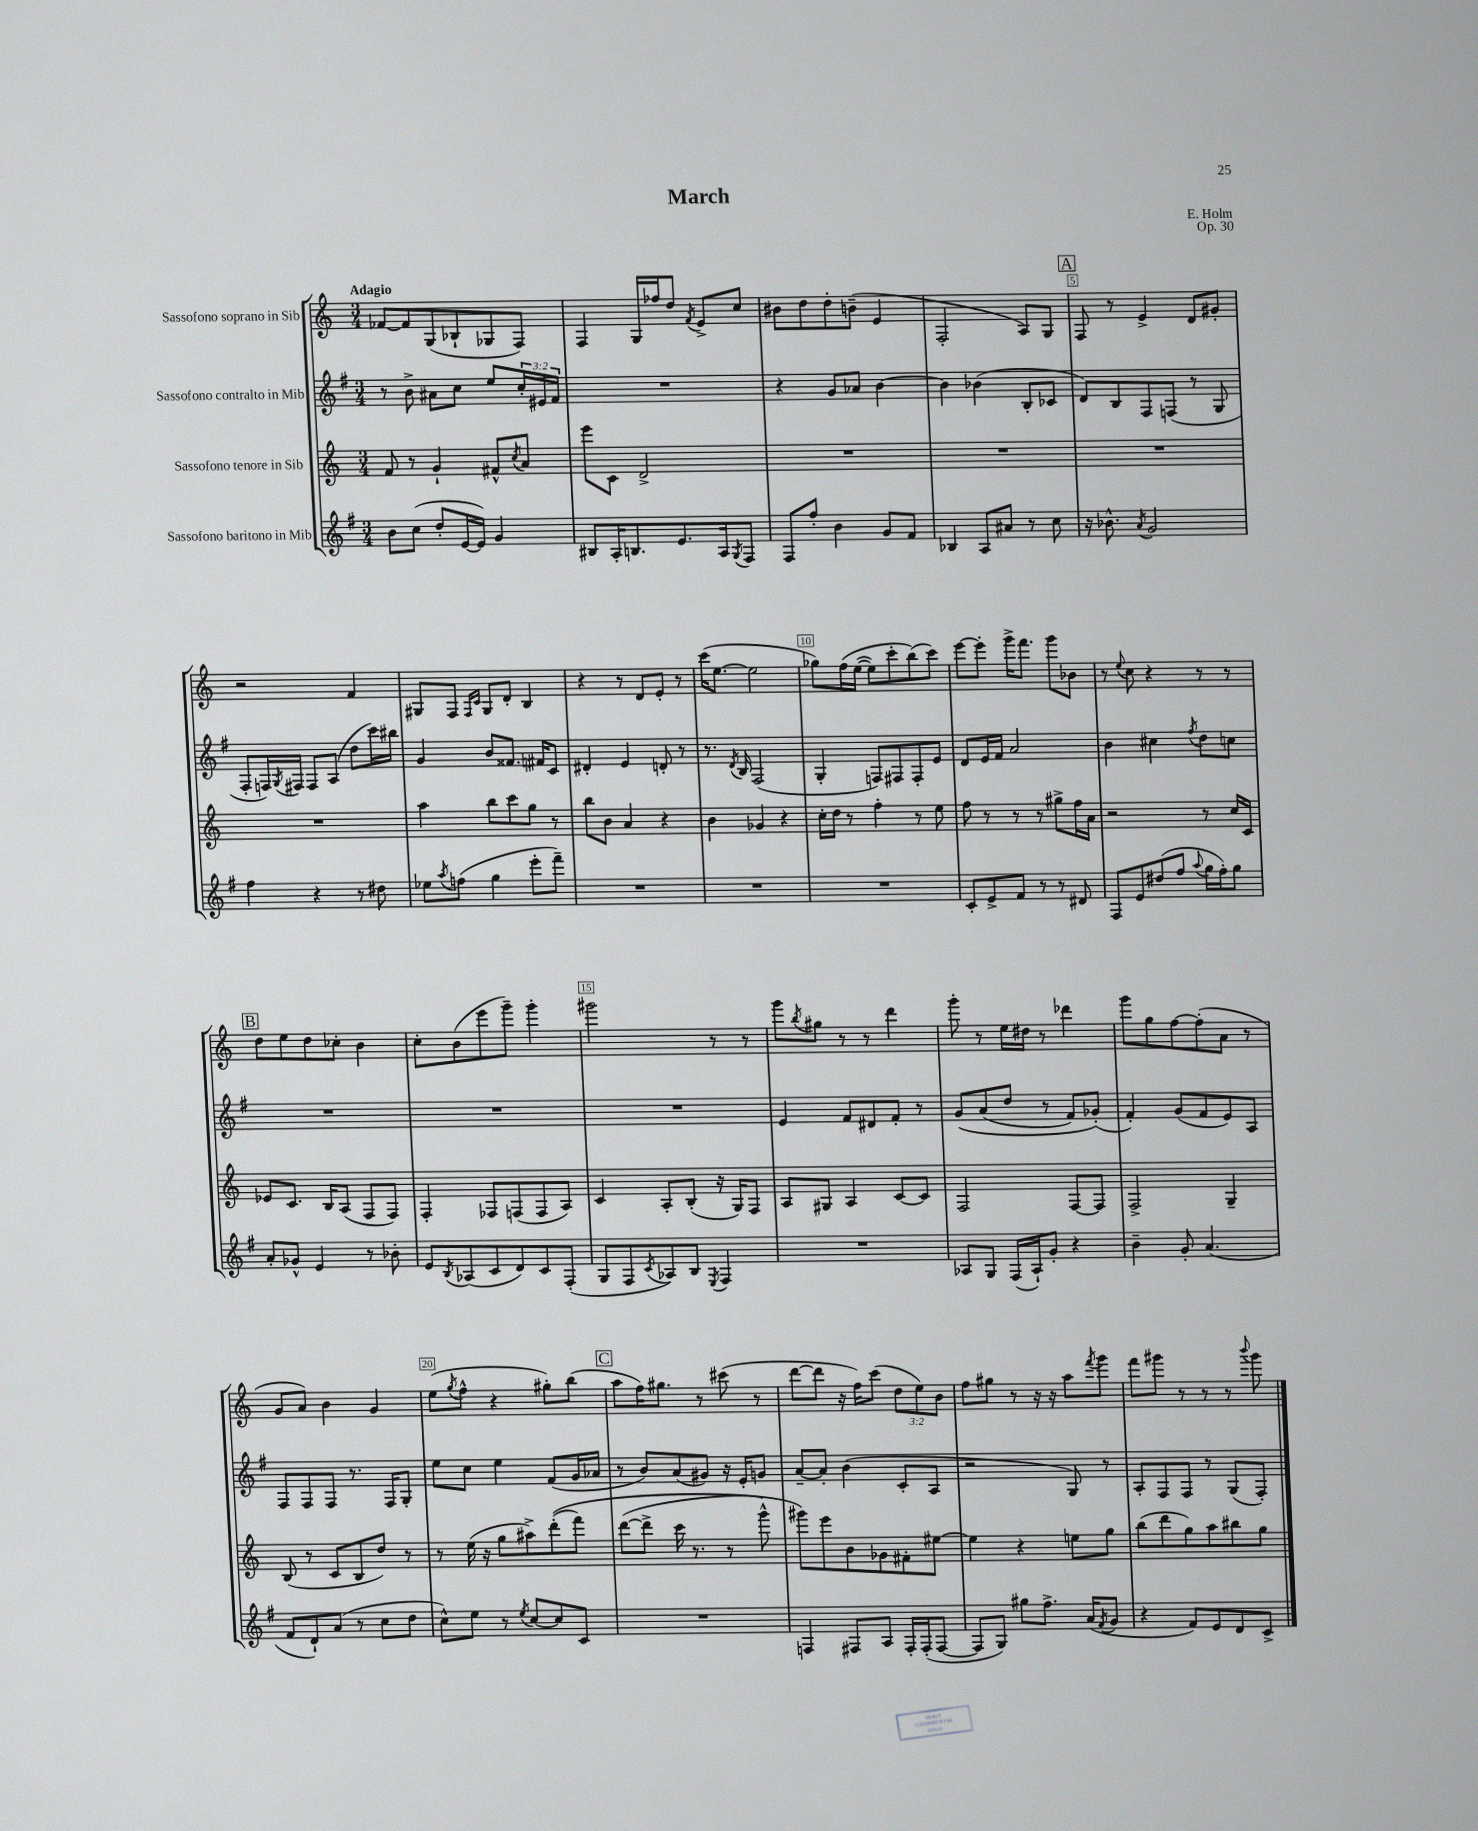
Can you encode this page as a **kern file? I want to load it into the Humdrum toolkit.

**kern	**kern	**kern	**kern
*part4	*part3	*part2	*part1
*staff4	*staff3	*staff2	*staff1
*I"Sassofono baritono in Mib	*I"Sassofono tenore in Sib	*I"Sassofono contralto in Mib	*I"Sassofono soprano in Sib
*clefG2	*clefG2	*clefG2	*clefG2
*k[f#]	*k[]	*k[f#]	*k[]
*M3/4	*M3/4	*M3/4	*M3/4
=1	=1	=1	=1
!	!	!	!LO:TX:a:B:t=Adagio
8b\L	8f/	8r	[8f-X/L
(8cc\J	8r	8b^\	8f-/]
8dd'/L	4g`/	8a#X\L	(8G/
[16e/L	.	8cc\J	8B-X`/
16e/JJ])	.	.	.
4g/	8f#X^^/L	8ee/L	8G-X/
.	8qcc/	.	.
.	8a/J	24cc'/L	8F/J)
.	.	24e#X/	.
.	.	24f#/JJ	.
=2	=2	=2	=2
8B#X/L	8eee\L	2.r	4F/
16A'/K	8c\J	.	.
8.Bn/	.	.	.
.	2d^/	.	16G/LL
.	.	.	16ff-X/J
8.e/	.	.	8dd/J
.	.	.	8qf/
.	.	.	8e^/L
16A/k	.	.	.
8qG/	.	.	.
8F#/J	.	.	8cc/J
=3	=3	=3	=3
8F#/L	2.r	4r	8b#X\L
8ff#'/J	.	.	8dd\
4b\	.	8g/L	8dd'\
.	.	8a-X/J	(8bn~\J
8g/L	.	[4b\	4e/
8f#/J	.	.	.
=4	=4	=4	=4
4B-X/	2.r	4b\]	2F'/
8A/L	.	(4b-X\	.
8a#X/J	.	.	.
8r	.	8B'/L	8A/L)
8cc\	.	8c-X/J	8G/J
!!LO:REH:place=s1:t=A
=5	=5	=5	=5
16r	2.r	8d/L)	8F/
8.b-X^^\	.	.	.
.	.	8B/	8r
8qa/	.	.	.
2g/	.	8F#/	4e^/
.	.	(8Fn/J	.
.	.	8r	8d/L
.	.	8G/	8g#X'/J
!!LO:LB:g=z
=6	=6	=6	=6
4ff#\	2.r	8F#'/L	2r
.	.	16Fn/L)	.
.	.	8qG/	.
.	.	16F#X/JJ	.
4r	.	8F#/L	.
.	.	(8A/J	.
8r	.	8dd\L	4f/
8dd#X\	.	16ccc\L)	.
.	.	16bb#X\JJ	.
=7	=7	=7	=7
8ee-X\L	4aa\	4g/	8G#X/L
8qaa/	.	.	.
(8ffn\J	.	.	8F/J
.	.	.	16qqF/LL
.	.	.	16qqc/JJ
4gg\	8bb\L	8b/L	8G#/L
.	8ccc\	8.f##X/J	8d'/J
8eee'\L	8gg\J	.	4B/
.	.	16f#X/KL	.
8fff#~\J)	8r	8c/J	.
=8	=8	=8	=8
2.r	8bb\L	4d#X'/	4r
.	8b\J	.	.
.	4a/	4e/	8r
.	.	.	8d/L
.	4r	8dn'/	8e'/J
.	.	8r	8r
=9	=9	=9	=9
2.r	4b\	8.r	(16ccc\KL
.	.	.	[8.ee\J
.	.	8qd/	.
.	.	16B/	.
.	4g-X/	(2F#/	2ee\]
.	4r	.	.
=10	=10	=10	=10
2.r	16cc'\LL	4G'/	8gg-X\L)
.	16dd\JJ	.	.
.	8r	.	(16ff\L
.	.	.	([16ee\JJ
.	4ff'\	8Fn/L)	8ee\L])
.	.	8F#X/	8ccc'\
.	8r	8F#'/	(8bb\)
.	8ee\	8e/J	8ccc\J)
=11	=11	=11	=11
8c'/L	8ff\	8d/L	[8eee\L
8e^/	8r	16e/L	8eee'\J]
.	.	16f#/JJ	.
8f#/J	8r	2a/	16ggg^\KL
.	.	.	8.fff\J
8r	8r	.	.
8r	8gg#X^\L	.	8ggg\L
8d#X/	16ff\L	.	8b-X\J
.	16a\JJ	.	.
=12	=12	=12	=12
8F#/L	2r	4b\	8r
.	.	.	8qqee/
8e/	.	.	8cc\
(8dd#X/	.	4cc#X\	4r
8ff#/J	.	.	.
8qqaa/	.	8qff#/	.
16gg\LL	8r	8dd\L	8r
16ff#'\J)	.	.	.
8gg\J	16cc/LL	8ccn\J	8r
.	16c/JJ	.	.
!!LO:LB:g=z
!!LO:REH:place=s1:t=B
=13	=13	=13	=13
8a'/L	8e-X/L	2.r	8dd\L
8g-X^^/J	8.c/J	.	8ee\
4e/	.	.	8dd\
.	16B/KL	.	.
.	(8A/J	.	8cc-X'\J
8r	8F/L	.	4b\
8b-X'\	8F/J)	.	.
=14	=14	=14	=14
8e/L	4F'/	2.r	8cc'\L
8qB/	.	.	.
(8A-X/	.	.	(8b\
8c/	8F-X/L	.	8eee\
8d/)	(8Fn/	.	8ggg~\J)
8c/	8F/	.	4ggg'\
(8F#'/J	8A/J)	.	.
=15	=15	=15	=15
8G/L	4c/	2.r	2ggg#X\
8F#/	.	.	.
8qc/	.	.	.
8A-X/)	8A'/L	.	.
8B/J	(8B'/J	.	.
8qE/	.	.	.
4F#/	16r	.	8r
.	16G/KL)	.	.
.	8F/J	.	8r
=16	=16	=16	=16
2.r	8A/L	4e/	8ggg\L
.	.	.	8qbb/
.	8G#X/J	.	8gg#X\J
.	4A/	8f#/L	8r
.	.	8d#X/	8r
.	[8c/L	8f#'/J	4ddd\
.	8c/J]	8r	.
=17	=17	=17	=17
8A-X/L	2F/	(8g/L	8ggg'\
8G/J	.	(8a/	8r
(16F#/LL	.	8dd/J	16ee\LL
16A-`/J)	.	.	16dd#X\JJ
8g'/J	.	8r	8r
4r	[8F/L	8f#/L)	4ddd-X\
.	8F/J]	(8g-X'/J)	.
=18	=18	=18	=18
4b~\	2F^/	4f#'/)	8ggg\L
.	.	.	8gg\
8g'/	.	(8g/L	[8ff\
(4.a/	.	8f#/	(8ff'\]
.	4G~/	8e/)	8a\J
.	.	8A/J	8r
!!LO:LB:g=z
=19	=19	=19	=19
8f#/L	(8B/	8F#/L	8g/L
8d`/)	8r	8F#/	8a/J)
(8a/J	8c/L	8F#/J	4b\
8r	8B/	8.r	.
8cc\L	8dd/J)	.	4g/
.	.	16F#/KL	.
8dd\J	8r	8G'/J	.
=20	=20	=20	=20
8cc^^\L)	8r	8ee\L	(8ee\L
.	.	.	8qgg/
8ee\J	(16ee\	8cc\J	8ff^^\J
.	16r	.	.
8r	8gg\L	4ee\	4r
8qee/	.	.	.
[8cc/L	8aa#X^\)	.	.
8cc/]	((8ddd'\	(8f#/L	8gg#X'\L)
8c/J	8fff\J)	16g/L	(8bb\J
.	.	16a-X/JJ	.
!!LO:REH:place=s1:t=C
=21	=21	=21	=21
2.r	([8ddd\L	8r	8aa\L
.	8ddd^\J]	8b/L)	16ff\K)
.	.	.	8.gg#X\J
.	16ccc\	(8a/	.
.	8.r	.	.
.	.	8g#X/J)	8r
.	8r	16r	(8ccc#X\
.	.	16e'/KL	.
.	8ggg^^\)	8gn/J	8r
=22	=22	=22	=22
4Fn/	8ggg#X\L)	[8a~/L	[8ddd\L
.	8eee\	8a'/J]	8ddd\J]
8F#X/L	8b\	(4b\	16r
.	.	.	16ff\KL)
8A/J	8g-X\	.	(8ccc\J
16F#'/LL	8f#X'\	8c'/L	12dd\L
(16F#'/J	.	.	.
.	.	.	12ee\)
[8F#/J	[8ee#X\J	8A/J	.
.	.	.	12b\J
=23	=23	=23	=23
8F#/L]	4ee#\]	2r	8ff\L
8G/J)	.	.	8gg#X\J
8gg#X\L	4r	.	8r
8.ff#^\J	.	.	16r
.	.	.	16r
.	8een\L	8G/)	8aa\L
(16a/KL	.	.	.
8qf#/	.	.	8qfff/
8g/J	8gg\J	8r	8ggg\J
=24	=24	=24	=24
4r	(8bb\L	8A'/L	8fff\L
.	8ddd\	8F#/	8ggg#X\J
8f#/L)	8gg\)	8F#/J	8r
8e/	8aa\	8r	8r
8d/	8bb#X\	(8G/L	8r
.	.	.	8qqbbb/
8c^/J	8gg\J	8F#'/J)	8ggg#\
==	==	==	==
*-	*-	*-	*-
